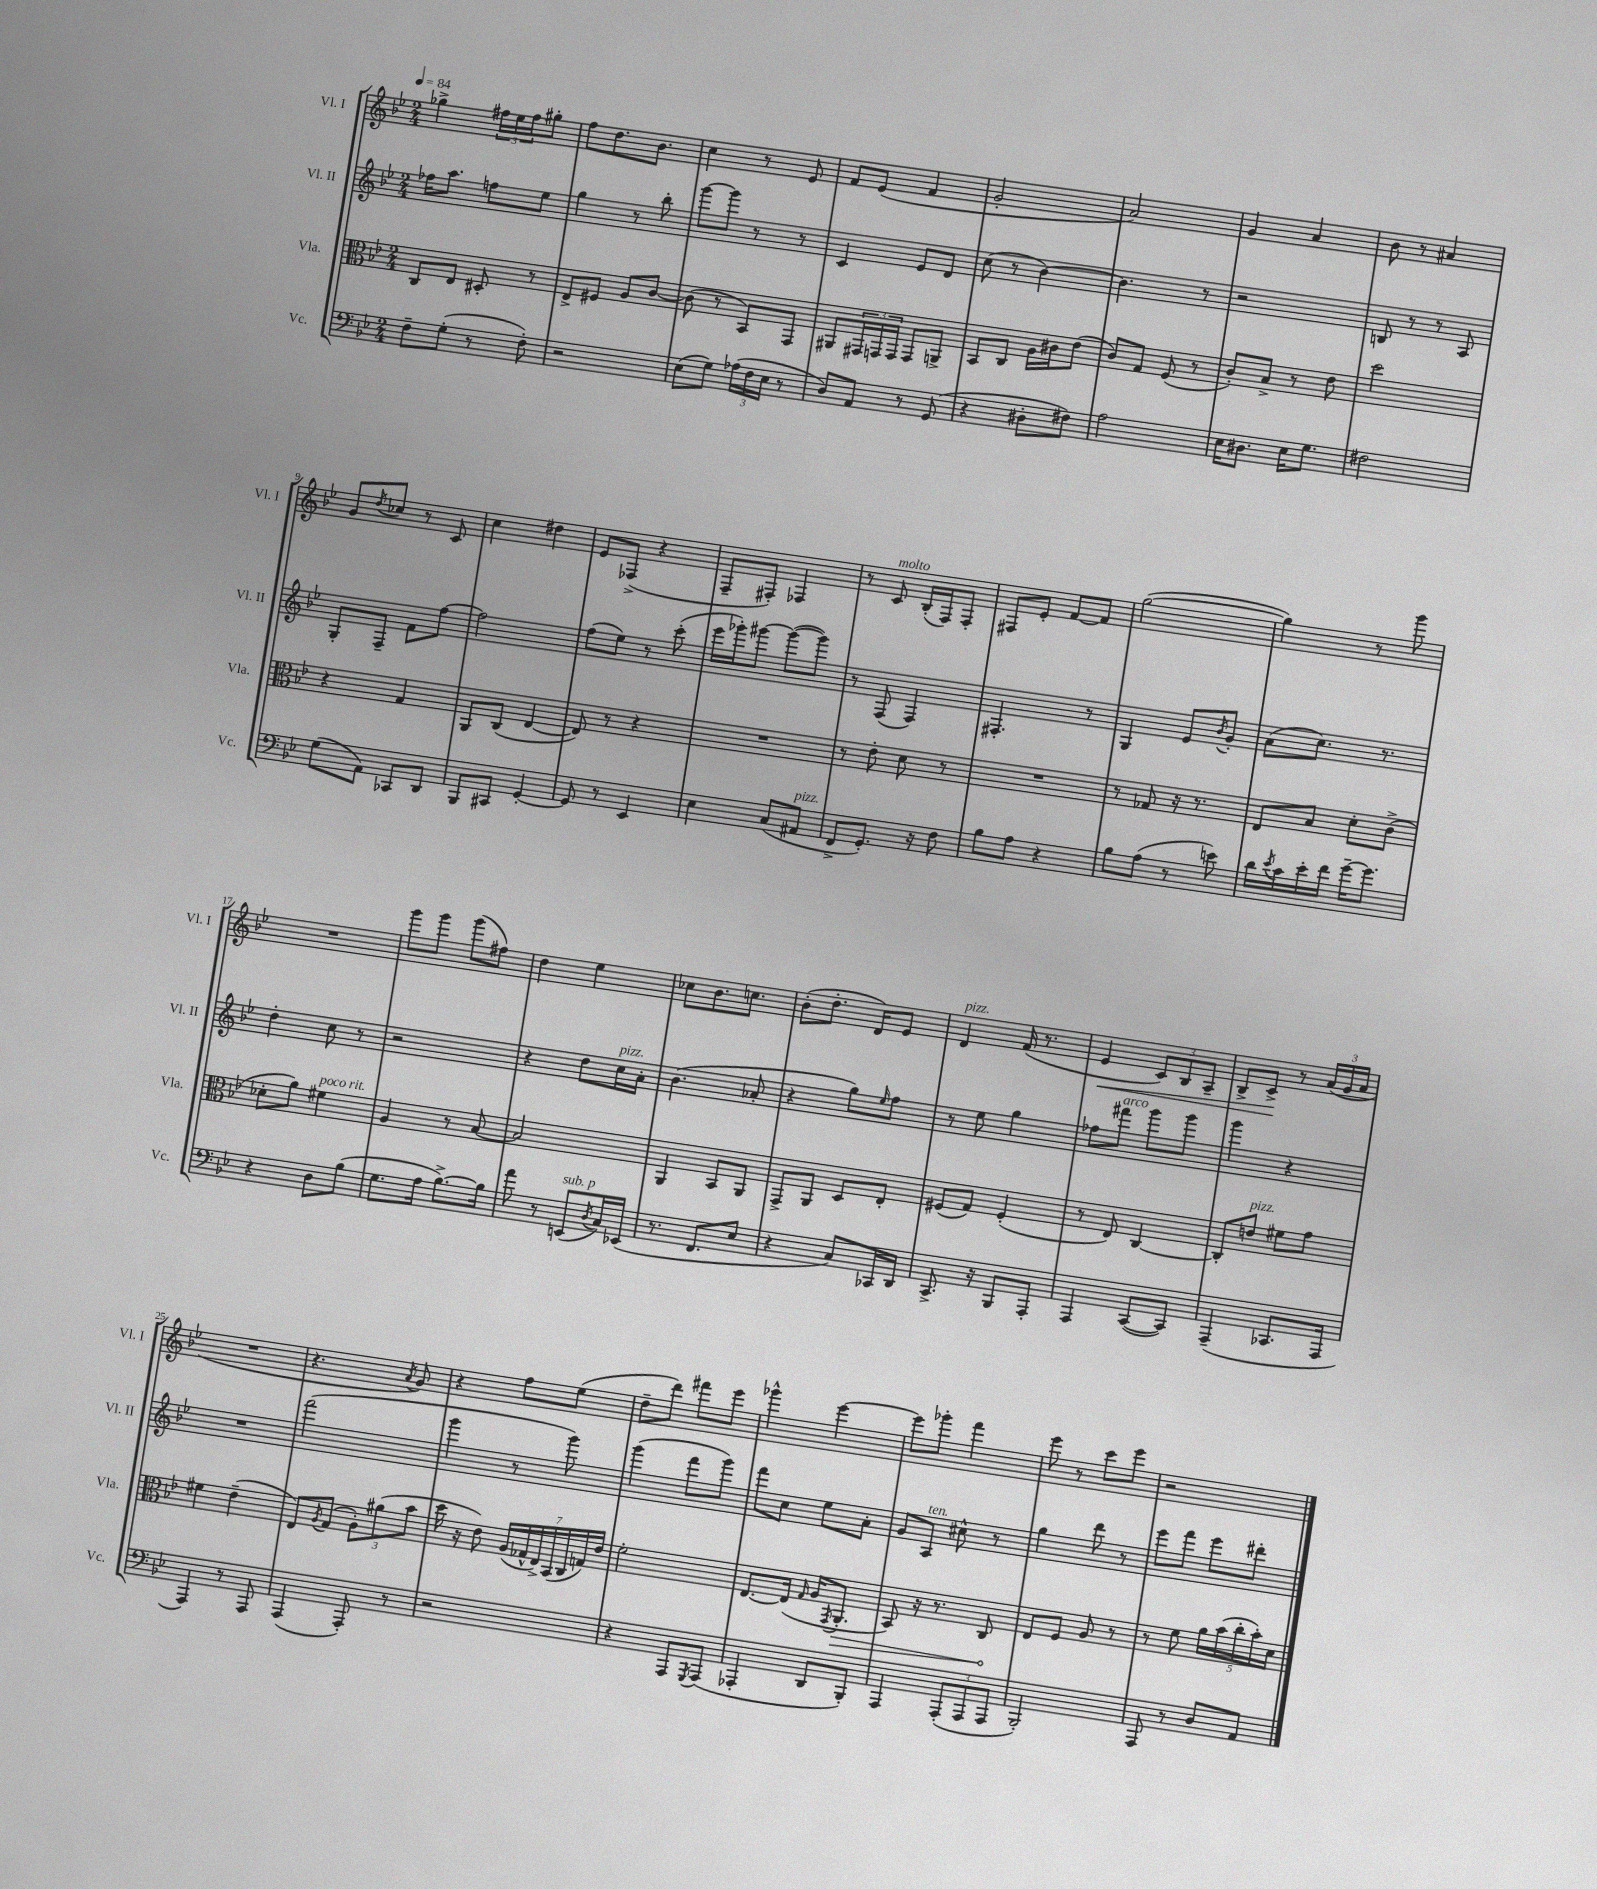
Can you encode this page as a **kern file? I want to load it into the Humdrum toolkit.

**kern	**kern	**dynam	**kern	**kern	**dynam
*part4	*part3	*part3	*part2	*part1	*part1
*staff4	*staff3	*staff3	*staff2	*staff1	*staff1
*I"Vc.	*I"Vla.	*	*I"Vl. II	*I"Vl. I	*
*I'Vc.	*I'Vla.	*	*I'Vl. II	*I'Vl. I	*
*clefF4	*clefC3	*	*clefG2	*clefG2	*
*k[b-e-]	*k[b-e-]	*	*k[b-e-]	*k[b-e-]	*
*M2/4	*M2/4	*	*M2/4	*M2/4	*
*MM84	*MM84	*	*MM84	*MM84	*
=1	=1	=1	=1	=1	=1
8F~\L	8C/L	.	16ff-X\KL	4gg-X^\	.
.	.	.	8.aa\J	.	.
(8G'\J	8E-/J	.	.	.	.
8r	8D#X'/	.	8ffn\L	24ff#X\LL	.
.	.	.	.	24ee-\	.
.	.	.	.	24ff#\J	.
8F'\)	8r	.	8ee-\J	8gg#X'\J	.
=2	=2	=2	=2	=2	=2
2r	8E-^/L	.	4gg\	8ff\L	.
.	8F#X/J	.	.	8.dd\	.
.	8A/L	.	8r	.	.
.	.	.	.	8.b-\J	.
.	[8c/J	.	8bb-'\	.	.
=3	=3	=3	=3	=3	=3
(8E-\L	(8c\]	.	[8ggg\L	4cc\	.
8G\J)	8r	.	8ggg\J]	.	.
(24A-X\LL	8BB-/L)	.	8r	8r	.
24F\	.	.	.	.	.
24E-\JJ	.	.	.	.	.
8r	8GG/J	.	8r	8e-/	.
=4	=4	=4	=4	=4	=4
8D/L)	8AA#X/L	.	4c/	8f/L	.
8AA/J	24GG#X/L	.	.	(8e-/J	.
.	24GGn/	.	.	.	.
.	24GG/JJ	.	.	.	.
8r	8GG/L	.	8e-/L	4f/	.
(8GG/	8AAn^/J	.	8d/J	.	.
=5	=5	=5	=5	=5	=5
4r	8BB-/L	.	(8cc\	2g'/	.
.	8C/J	.	8r	.	.
8D#X'\L	16A\LL	.	[4b-\)	.	.
.	16c#X\J	.	.	.	.
8F#X\J)	(8e-\J	.	.	.	.
=6	=6	=6	=6	=6	=6
2A\	8c/L)	.	4.b-\]	2a/)	.
.	8G/J	.	.	.	.
.	(8F/	.	.	.	.
.	8r	.	8r	.	.
=7	=7	=7	=7	=7	=7
16E-\KL	8c'/L)	.	2r	4g/	.
8.D#X\J	.	.	.	.	.
.	8B-^/J	.	.	.	.
16E-\KL	8r	.	.	4a/	.
8.G\J	.	.	.	.	.
.	8e-\	.	.	.	.
=8	=8	=8	=8	=8	=8
2F#X\	2dd\	.	8Bn/	8b-\	.
.	.	.	8r	8r	.
.	.	.	8r	4a#X/	.
.	.	.	8A/	.	.
!!LO:LB:g=z
=9	=9	=9	=9	=9	=9
(8G\L	4r	.	8G'/L	8g/L	.
.	.	.	.	8qdd/	.
8AA\J)	.	.	8F~/J	8cc-X/J	.
8CC-X/L	4G/	.	8f\L	8r	.
8DD/J	.	.	[8ff\J	8c/	.
=10	=10	=10	=10	=10	=10
8BBB-/L	8AA/L	.	2ff\]	4cc\	.
8CC#X/J	(8C/J	.	.	.	.
[4GG'/	[4E-/	.	.	4dd#X\	.
=11	=11	=11	=11	=11	=11
8GG/]	8E-/])	.	(8ff\L	8e-/L	.
8r	8r	.	8ee-\J)	(8F-X^/J	.
4EE-/	4r	.	8r	4r	.
.	.	.	(8ccc'\	.	.
=12	=12	=12	=12	=12	=12
4E-\	2r	.	16eee-\LL	8F~/L	.
.	.	.	16ggg-X'\J)	.	.
.	.	.	[8ggg#X\J	8F#X'/J)	.
(8C/L	.	.	(8ggg#\L_	4F-X/	.
!LO:TX:a:i:t=pizz.	!	!	!	!	!
8AA#X/J	.	.	8ggg#\J])	.	.
=13	=13	=13	=13	=13	=13
8FF^/L	8r	.	8r	8r	.
!	!	!	!	!LO:TX:a:i:t=molto	!
8.GG'/J)	8e-'\	.	(8F/	8c/	.
.	8d\	.	4F/)	(16B-'/LL	.
16r	.	.	.	16F/J)	.
8F\	8r	.	.	8F'/J	.
=14	=14	=14	=14	=14	=14
8B-\L	2r	.	4.F#X'/	8F#X/L	.
8A\J	.	.	.	8e-'/J	.
4r	.	.	.	[8f/L	.
.	.	.	8r	8f/J]	.
=15	=15	=15	=15	=15	=15
8B-\L	8r	.	4G/	([2gg\	.
(8A\J	8G-X/	.	.	.	.
8r	16r	.	8e-/L	.	.
.	8.r	.	.	.	.
.	.	.	8qb-/	.	.
8en\)	.	.	8g'/J	.	.
=16	=16	=16	=16	=16	=16
16d\LL	8E-/L	.	(8a\L	4gg\])	.
8qe-/	.	.	.	.	.
16c\	.	.	.	.	.
16e-'\	8B-/J	.	8.cc\J)	.	.
16f\JJ	.	.	.	.	.
[16g~\KL	8d'\L	.	.	8r	.
8.g\J]	.	.	8.r	.	.
.	(8c^\J	.	.	8ggg\	.
!!LO:LB:g=z
=17	=17	=17	=17	=17	=17
4r	8d-X'\L	.	4dd'\	2r	.
.	8a\J)	.	.	.	.
!	!LO:TX:a:i:t=poco rit.	!	!	!	!
8D\L	4f#X\	.	8cc\	.	.
(8B-\J	.	.	8r	.	.
=18	=18	=18	=18	=18	=18
8.G\L	4A/	.	2r	8ggg\L	.
.	.	.	.	8ggg\J	.
16A\Jk	.	.	.	.	.
[8.B-^\L)	8r	.	.	(8ggg\L	.
.	[8B-/	.	.	8ff#X\J)	.
16B-\Jk]	.	.	.	.	.
=19	=19	=19	=19	=19	=19
8a\	2B-/]	.	4r	4dd\	.
8r	.	.	.	.	.
!LO:TX:a:i:t=sub. p	!	!	!	!	!
(8EEn/L	.	.	8dd\L	4ee-\	.
8qD/	.	.	.	.	.
!	!	!	!LO:TX:a:i:t=pizz.	!	!
16C/L)	.	.	16cc\L	.	.
(16EE-X/JJ	.	.	16a'\JJ	.	.
=20	=20	=20	=20	=20	=20
8.r	4AA/	.	(4.b-\	8cc-X\L	.
.	.	.	.	8.b-\	.
8.FF/L	.	.	.	.	.
.	8BB-/L	.	.	.	.
.	.	.	.	8.ccn\J	.
8E-/J	8AA/J	.	8a-X'/	.	.
=21	=21	=21	=21	=21	=21
4r	8GG^/L	.	4r	(8b-'\L	.
.	8AA/J	.	.	8.dd'\J	.
8C/L)	8D/L	.	8gg\L)	.	.
.	.	.	.	16d/KL)	.
.	.	.	16qqee-/	.	.
16CC-X/L	8E-'/J	.	8ff\J	8e-/J	.
16DD/JJ	.	.	.	.	.
=22	=22	=22	=22	=22	=22
!	!	!	!	!LO:TX:a:i:t=pizz.	!
8.CC^/	(8F#X/L	.	8r	4d/	.
.	8G/J)	.	8ee-\	.	.
16r	.	.	.	.	.
8BBB-/L	(4F#'/	.	4gg\	(16f/	.
.	.	.	.	8.r	.
8AAA'/J	.	.	.	.	.
=23	=23	=23	=23	=23	=23
!	!	!	!	!	!LO:HP:b
4AAA/	8r	.	8ff-X\L	4e-/	<
!	!	!	!LO:TX:a:i:t=arco	!	!
.	8E-/)	.	8fff#X\J	.	.
([8CC/L	[4C/	.	8ggg\L	12c/L)	.
.	.	.	.	12B-/	.
8CC/J])	.	.	8ggg\J	.	.
.	.	.	.	12A~/J	.
=24	=24	=24	=24	=24	=24
(4AAA~/	8C'/L]	.	4ggg\	8B-^/L	.
!	!LO:TX:a:i:t=pizz.	!	!	!	!
.	8en/J	.	.	8c^/J	.
8.CC-X/L	8f#X\L	.	4r	8r	[
.	8g\J	.	.	(24a/LL	.
.	.	.	.	24g/	.
16AAA/Jk	.	.	.	.	.
.	.	.	.	24a/JJ	.
!!LO:LB:g=z
=25	=25	=25	=25	=25	=25
4AAA/)	4f#X\	.	2r	2r	.
8r	(4e-~\	.	.	.	.
8AAA/	.	.	.	.	.
=26	=26	=26	=26	=26	=26
(4AAA/	8E-/L)	.	(2fff\	4.r	.
.	8qA/	.	.	.	.
.	(8G/J	.	.	.	.
8AAA'/)	12A'\L)	.	.	.	.
.	(12a#X\	.	.	.	.
.	.	.	.	8qa/	.
8r	.	.	.	8g/)	.
.	12b-\J	.	.	.	.
=27	=27	=27	=27	=27	=27
2r	16dd\	.	4ggg\	4r	.
.	16r	.	.	.	.
.	8e-\)	.	.	.	.
.	(28A/LL	.	8r	8ff\L	.
.	28G-X^^/	.	.	.	.
.	28E-^/)	.	.	.	.
.	(28BB-/	.	.	.	.
.	.	.	8ggg\)	(8ee-\J	.
.	28C/	.	.	.	.
.	28Gn/)	.	.	.	.
.	28e-/JJ	.	.	.	.
=28	=28	=28	=28	=28	=28
4r	2f'\	.	(4ggg\	8dd~\L	.
.	.	.	.	8ddd\J)	.
8AAA/L	.	.	8fff\L	8fff#X\L	.
8qGGG/	.	.	.	.	.
(8AAA/J	.	.	8ggg\J)	8eee-\J	.
=29	=29	=29	=29	=29	=29
4AAA-X'/	[8.E-/L	.	8fff\L	4ggg-X^^\	.
.	.	.	8cc\J	.	.
.	(16E-/Jk]	.	.	.	.
.	16qqG/	.	.	.	.
8DD/L	16A/KL	.	8ee-\L	[4eee-\	.
.	8qGG/	.	.	.	.
!	!	!LO:HP:b	!	!	!
.	8.AA'/J	>	.	.	.
8BBB-'/J)	.	.	8a'\J	.	.
=30	=30	=30	=30	=30	=30
4AAA/	8BB-/)	.	8g/L	8eee-\L]	.
!	!	!	!LO:TX:a:i:t=ten.	!	!
.	16r	.	8A/J	8ggg-X'\J	.
.	8.r	.	.	.	.
(12AAA'/L	.	.	8cc#X^^\	4fff\	.
12AAA/	.	.	.	.	.
.	8C/	.	8r	.	.
12AAA/J	.	.	.	.	.
.	.	]	.	.	.
=31	=31	=31	=31	=31	=31
2BBB-'/)	8E-/L	.	4gg\	8eee-\	.
.	8F/J	.	.	8r	.
.	8A/	.	8ddd\	8ccc\L	.
.	8r	.	8r	8eee-\J	.
=32	=32	=32	=32	=32	=32
8AAA/	8r	.	8eee-\L	2r	.
8r	8f\	.	8fff\J	.	.
8D/L	20a\LL	.	8eee-\L	.	.
.	(20b-\	.	.	.	.
.	20cc'\	.	.	.	.
8AA/J	.	.	8ddd#X'\J	.	.
.	20b-'\)	.	.	.	.
.	20d\JJ	.	.	.	.
==	==	==	==	==	==
*-	*-	*-	*-	*-	*-
